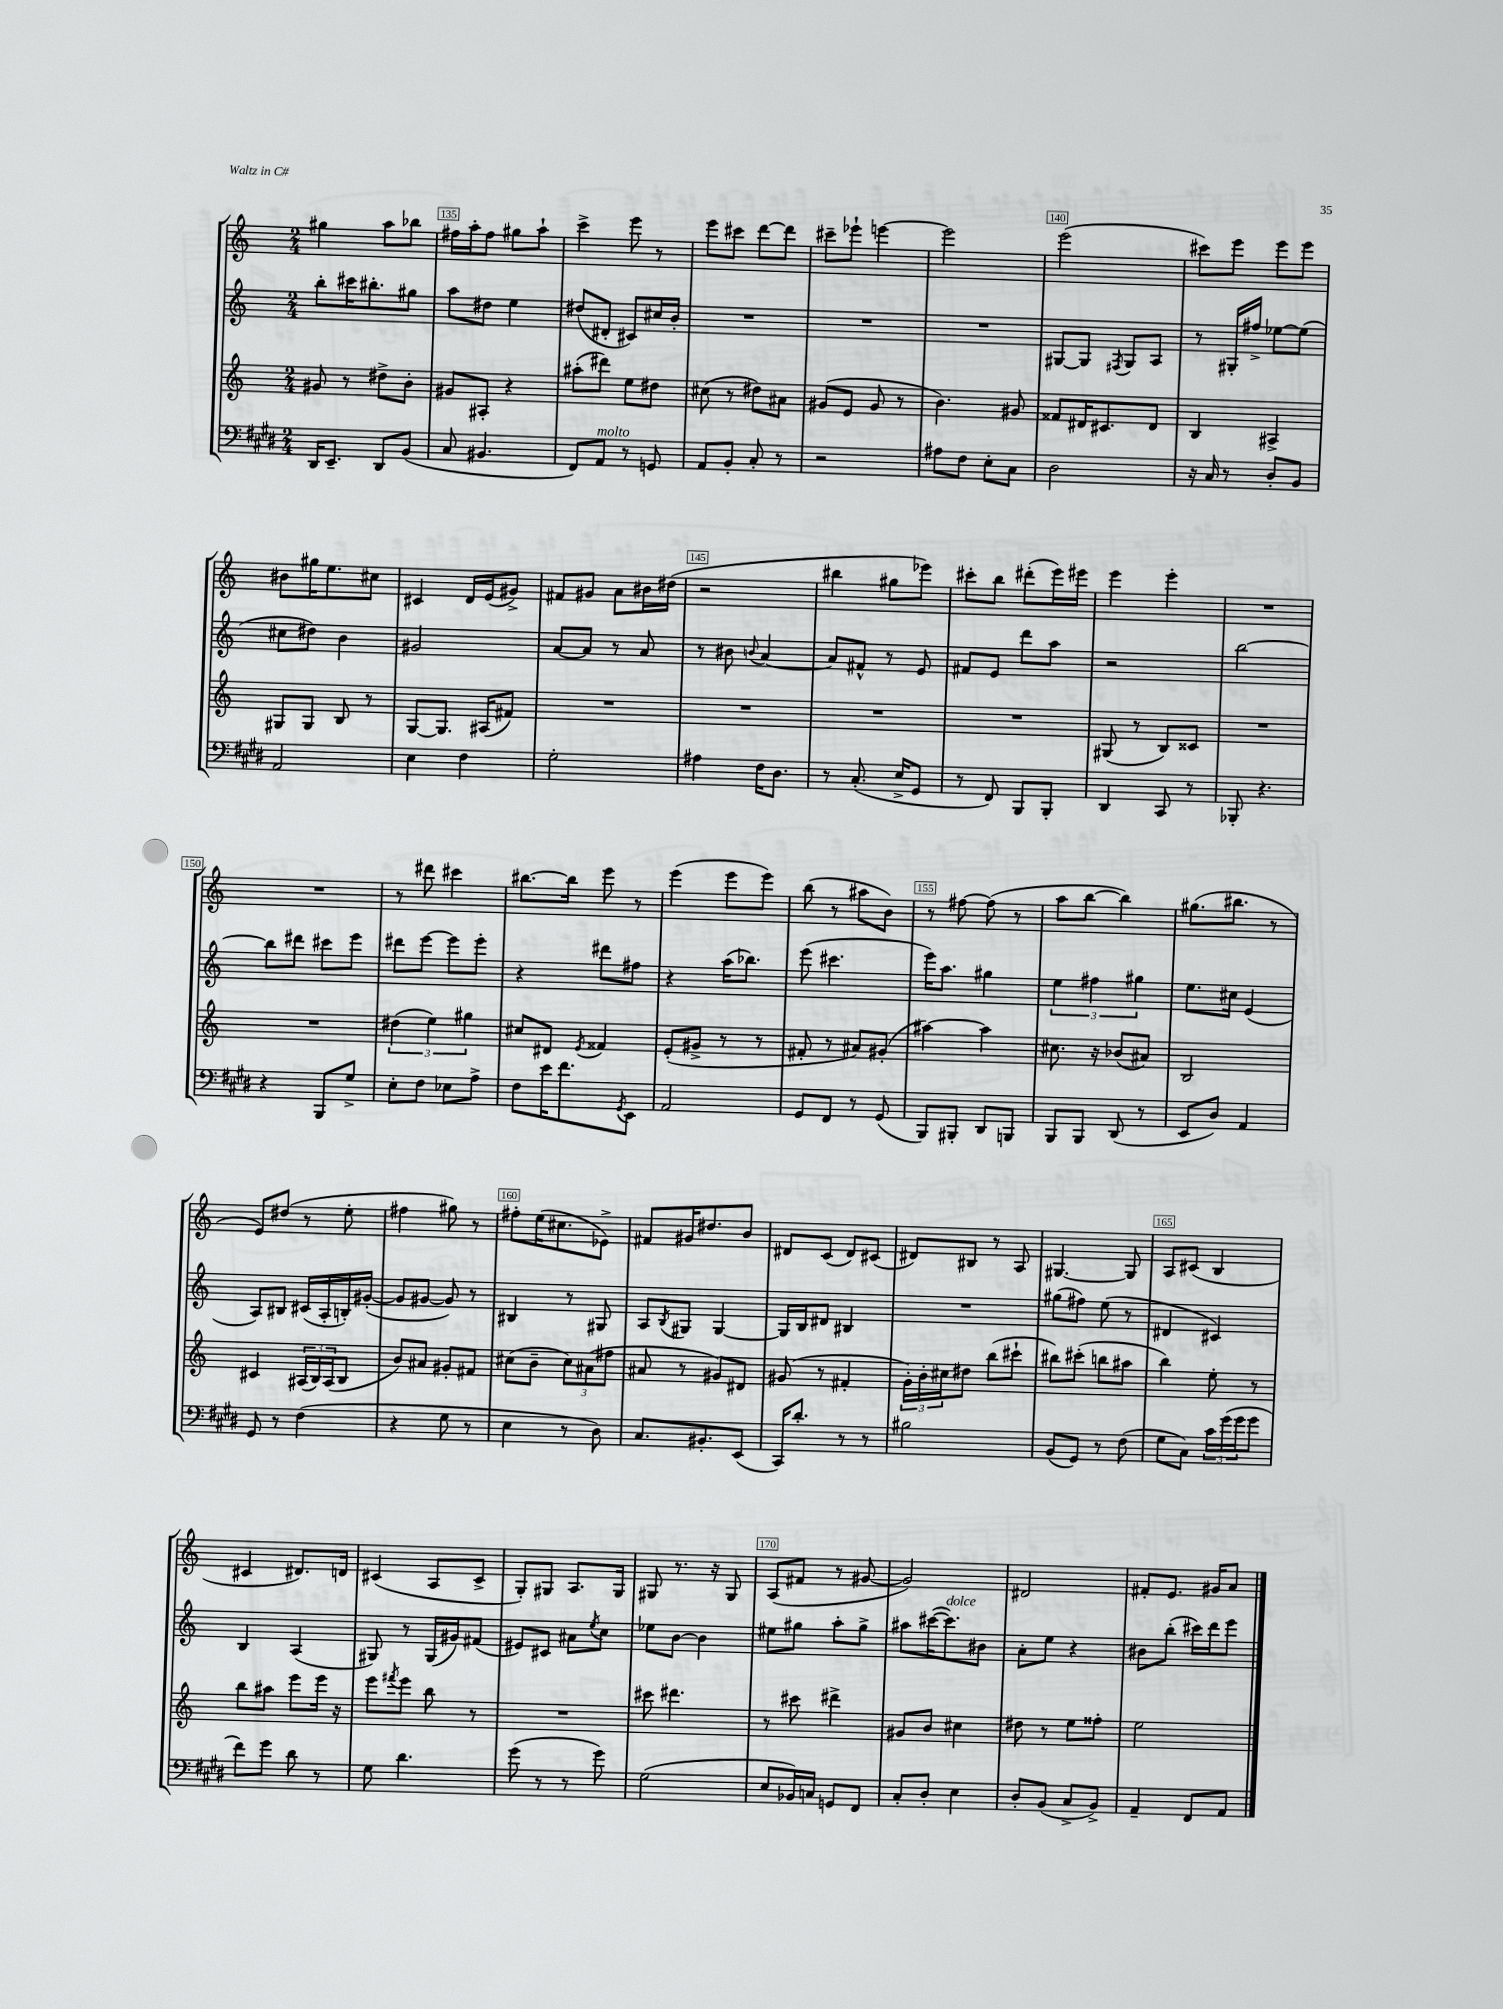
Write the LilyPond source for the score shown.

<<
\new StaffGroup <<
\new Staff = "s0" {
    \clef treble \key c \major \numericTimeSignature \time 2/4
    gis''4 a''8 bes''8 |
    fis''16 a''16-. fis''8 gis''8 a''8-! |
    c'''4-> e'''8 r8 |
    e'''8 cis'''8 d'''8~ d'''8 |
    cis'''8-- ees'''8-! e'''4~ |
    e'''2 |
    e'''2( |
    cis'''8) e'''8 e'''8 e'''8 |
    bis'8 gis''16 e''8. cis''8 |
    cis'4 d'16 e'16( gis'8->) |
    fis'8 gis'8 a'8 bis'16 dis''16( |
    r2 |
    bis''4 gis''8 ees'''8) |
    cis'''8-. b''8 dis'''8-.( e'''16) eis'''16 |
    e'''4 e'''4-. |
    R2 |
    R2 |
    r8 dis'''8 cis'''4 |
    bis''8.~ bis''16 e'''8 r8 |
    e'''4( e'''8 e'''8) |
    b''8( r8 ais''8 b'8) |
    r8 fis''8~ fis''8( r8 |
    a''8 b''8~ b''4) |
    gis''8.( bis''8. r8 |
    e'8) dis''8( r8 e''8-. |
    fis''4 gis''8) r8 |
    fis''8-. e''16( cis''8. ees'8->) |
    fis'8 gis'16 dis''8. b'8 |
    dis'8 c'8( dis'8) cis'8( |
    dis'8) bis8 r8 a8 |
    gis4.~ gis8 |
    a8 cis'8( b4 |
    cis'4 dis'8.) d'16 |
    cis'4( a8 cis'8-> |
    g8-.) gis8 a8. gis16 |
    gis8 r8. r16 gis8 |
    a8( fis'8 r8 gis'8~ |
    gis'2) |
    dis'2 |
    fis'8-. e'8. gis'16 a'8 \bar "|." |
}
\new Staff = "s1" {
    \clef treble \key c \major \numericTimeSignature \time 2/4
    b''8-. cis'''16 bis''8.-. gis''8 |
    a''8 dis''8 e''4 |
    dis''8( dis'8-. cis'8) cis''16 b'16-. |
    R2 |
    R2 |
    R2 |
    gis8~ gis8 \acciaccatura { fis8 } gis8 a8 |
    r8 gis16-. fis''16-> ees''8~ ees''8( |
    cis''8 dis''8) b'4 |
    gis'2 |
    a'8~ a'8 r8 a'8 |
    r8 bis'8 \appoggiatura { b'8 } a'4~ |
    a'8 fis'8-^ r8 e'8 |
    fis'8 e'8 d'''8 a''8 |
    r2 |
    b''2~ |
    b''8 dis'''8 cis'''8 e'''8 |
    dis'''8 e'''8~ e'''8 e'''8-. |
    r4 dis'''8 fis''8 |
    r4 a''16( bes''8.) |
    e'''8( cis'''4. |
    e'''16) a''8. gis''4 |
    \tuplet 3/2 { e''4 fis''4 gis''4 } |
    e''8. cis''16 e'4( |
    a8) bis8 cis'16( a16-. b16-.) gis'16~-.( |
    gis'8 gis'8~ gis'8) r8 |
    bis4 r8 gis8 |
    a8 \acciaccatura { b8 } gis8 gis4~ |
    gis16 b16 dis'8 bis4 |
    R2 |
    gis''8( fis''8) e''8( r8 |
    dis'4 cis'4) |
    b4 a4( |
    gis8) r8 gis16( gis'16) fis'8( |
    eis'8) cis'8 ais'8 \acciaccatura { e''8 } c''8 |
    ees''8 b'8~ b'4 |
    eis''8 gis''8 a''8-. gis''8-> |
    ais''8 cis'''16~( cis'''8.^\markup { \italic "dolce" }) bis'8 |
    a'8-. e''8 r4 |
    bis'8 b''8-.( cis'''16) d'''16 e'''8 \bar "|." |
}
\new Staff = "s2" {
    \clef treble \key c \major \numericTimeSignature \time 2/4
    gis'8 r8 dis''8-> b'8-. |
    gis'8 ais8-. r4 |
    ais''8-.( dis'''8) e''8 dis''8 |
    cis''8( r8 dis''8) ais'8 |
    gis'8( e'8 gis'8 r8 |
    b'4.) gis'8 |
    fisis'8 dis'16 cis'8. dis'8 |
    b4 ais4-> |
    gis8 gis8 b8 r8 |
    g8~ g8. ais16( fis'8) |
    R2 |
    R2 |
    R2 |
    R2 |
    gis8( r8 b8) cisis'8 |
    R2 |
    R2 |
    \tuplet 3/2 { dis''4( e''4) gis''4 } |
    cis''8 dis'8 \acciaccatura { e'8 } fisis'4 |
    e'8-.( gis'8-> r8 r8 |
    fis'8-. r8 ais'8) gis'8-.( |
    ais''4~) ais''4 |
    cis''8. r16 bes'8( ais'8) |
    b2 |
    cis'4 \tuplet 3/2 { ais16( b16) ais16( } b8 |
    b'8) ais'8 gis'8-. fis'8 |
    cis''8( b'8-- \tuplet 3/2 { cis''8) ais'8( fis''8 } |
    ais'8 r8 gis'8) dis'8 |
    gis'8( r8 fis'4-. |
    \tuplet 3/2 { g'16-.) b'16-. cis''16 } dis''8 b''8( cis'''8-! |
    bis''8) cis'''8-.( b''8 ais''8 |
    b''4) e''8-. r8 |
    b''8 ais''8 e'''8 e'''16 r16 |
    e'''8 \acciaccatura { fis'''8 } e'''8 b''8 r8 |
    R2 |
    cis'''8 dis'''4. |
    r8 cis'''8 dis'''4-> |
    gis'8 b'8 cis''4 |
    dis''8 r8 e''8 fisis''8-. |
    e''2 \bar "|." |
}
\new Staff = "s3" {
    \clef bass \key e \major \numericTimeSignature \time 2/4
    dis,16 e,8.-- dis,8 b,8( |
    cis8 bis,4. |
    fis,8) a,8^\markup { \italic "molto" } r8 g,8 |
    a,8 b,8-. cis8-. r8 |
    r2 |
    ais8 fis8 e8-. cis8 |
    dis2 |
    r16 cis16 r8 dis8-. b,8 |
    a,2 |
    e4 fis4 |
    gis2-. |
    ais4 fis16 dis8. |
    r8 cis8.-.( e16-> gis,8 |
    r8 fis,8) b,,8 b,,8-. |
    dis,4 cis,8 r8 |
    bes,,8-. r4. |
    r4 b,,8 gis8-> |
    e8-. fis8 ees8 a8-> |
    fis8 e'16 fis'8. \acciaccatura { gis,8 } e,8 |
    a,2 |
    gis,8 fis,8 r8 gis,8( |
    b,,8) bis,,8-. dis,8 b,,8 |
    b,,8 b,,8 dis,8( r8 |
    e,8 dis8) a,4 |
    gis,8 r8 fis4( |
    r4 gis8 r8 |
    e4 r8 dis8) |
    cis8. bis,8.-. e,8( |
    cis,16) dis'8.-. r8 r8 |
    bis2 |
    b,8( gis,8) r8 fis8( |
    gis8 cis8) \tuplet 3/2 { cis'16 gis'16( gis'16 } gis'8 |
    fis'8) gis'8 dis'8 r8 |
    gis8 dis'4. |
    gis'8( r8 r8 gis'8) |
    gis2( |
    e8 bes,16) c16 g,8 fis,8 |
    cis8-. dis8-. e4 |
    dis8-. b,8( cis8-> b,8->) |
    a,4-- fis,8 a,8 \bar "|." |
}
>>
>>
\layout { \context { \Score currentBarNumber = #134 \override BarNumber.break-visibility = ##(#f #t #t) barNumberVisibility = #(every-nth-bar-number-visible 5) \override BarNumber.stencil = #(make-stencil-boxer 0.1 0.3 ly:text-interface::print) } }
